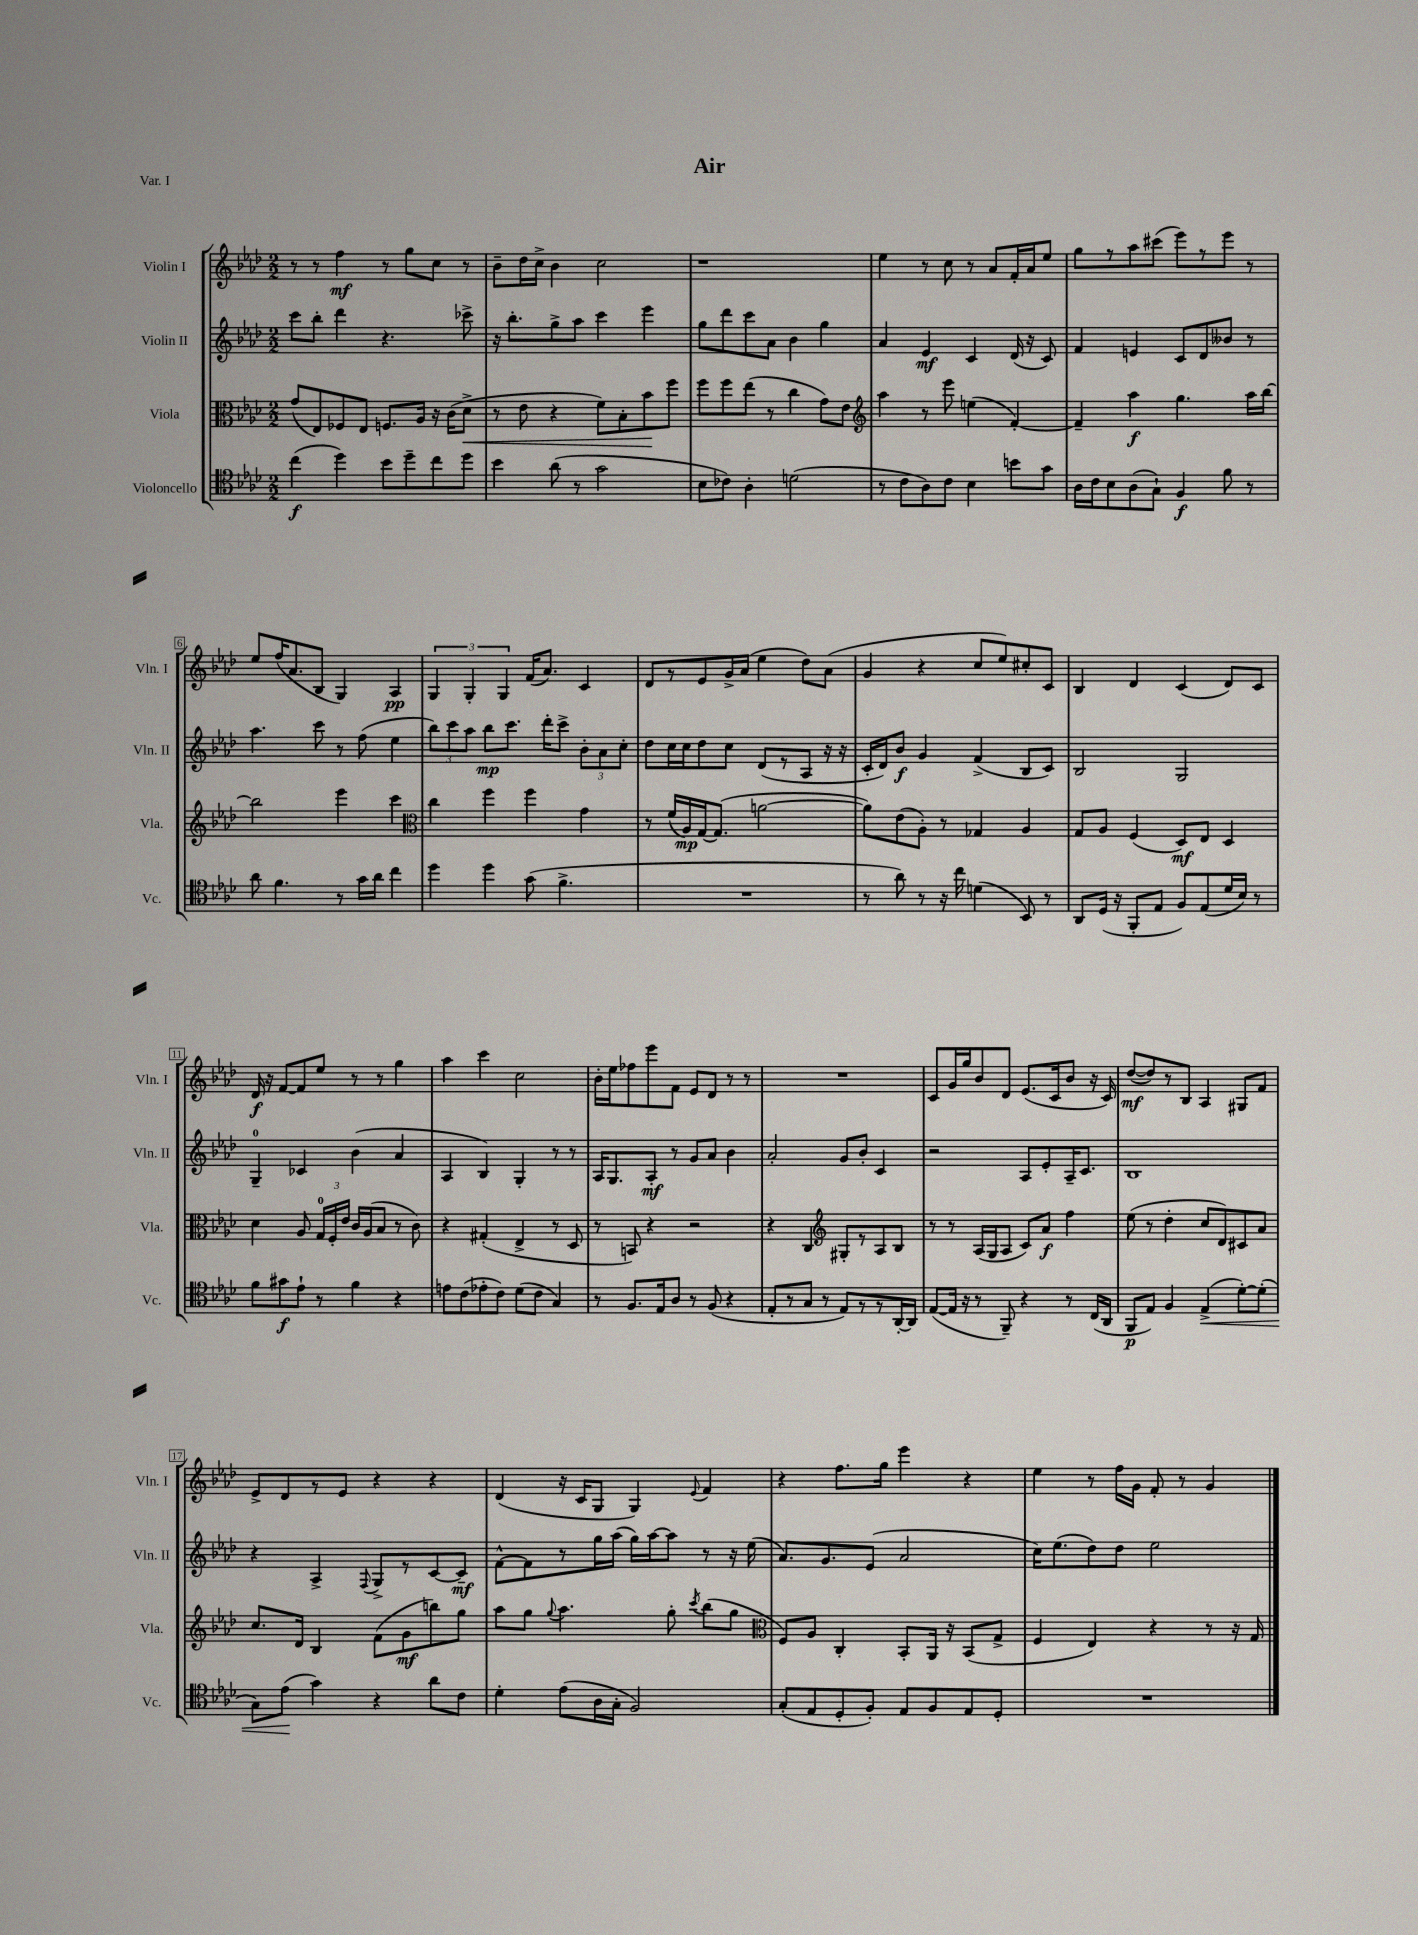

**kern	**dynam	**kern	**dynam	**kern	**dynam	**kern	**dynam
*part4	*part4	*part3	*part3	*part2	*part2	*part1	*part1
*staff4	*staff4	*staff3	*staff3	*staff2	*staff2	*staff1	*staff1
*I"Violoncello	*	*I"Viola	*	*I"Violin II	*	*I"Violin I	*
*I'Vc.	*	*I'Vla.	*	*I'Vln. II	*	*I'Vln. I	*
*clefC4	*	*clefC3	*	*clefG2	*	*clefG2	*
*k[b-e-a-d-]	*	*k[b-e-a-d-]	*	*k[b-e-a-d-]	*	*k[b-e-a-d-]	*
*M2/2	*	*M2/2	*	*M2/2	*	*M2/2	*
=1	=1	=1	=1	=1	=1	=1	=1
(4cc\	f	(8g/L	.	8ccc\L	.	8r	.
.	.	8E-/)	.	8bb-'\J	.	8r	.
4dd-\)	.	8F-X/	.	4ddd-\	.	4ff\	mf
.	.	8E-/J	.	.	.	.	.
8b-\L	.	8.Fn/L	.	4.r	.	8r	.
8dd-~\	.	.	.	.	.	8gg\L	.
.	.	16A-/Jk	.	.	.	.	.
8cc\	.	16r	.	.	.	8cc\J	.
.	.	(16c\KL	.	.	.	.	.
!	!	!	!LO:HP:b	!	!	!	!
8dd-\J	.	8d-^\J	<	8ccc-X^\	.	8r	.
=2	=2	=2	=2	=2	=2	=2	=2
4b-\	.	8r	.	16r	.	8b-~\L	.
.	.	.	.	8.bb-'\L	.	.	.
.	.	8e-\	.	.	.	16dd-\L	.
.	.	.	.	.	.	16cc^\JJ	.
(8a-\	.	4r	.	8gg^\	.	4b-\	.
8r	.	.	.	8aa-\J	.	.	.
2g\	.	8f\L)	.	4ccc\	.	2cc\	.
.	.	8B-'\	.	.	.	.	.
.	.	8b-\	.	4eee-\	.	.	.
.	.	8ff\J	[	.	.	.	.
=3	=3	=3	=3	=3	=3	=3	=3
8B-\L	.	8ff\L	.	8gg\L	.	1r	.
8c-X\J)	.	8ff\	.	8ddd-\	.	.	.
4A-'\	.	(8ee-\J	.	8ccc\	.	.	.
.	.	8r	.	8a-\J	.	.	.
(2dn\	.	4cc\	.	4b-\	.	.	.
.	.	8g\L)	.	4gg\	.	.	.
.	.	8e-\J	.	.	.	.	.
=4	=4	=4	=4	=4	=4	=4	=4
*	*	*clefG2	*	*	*	*	*
8r	.	4aa-\	.	4a-/	.	4ee-\	.
8c\L	.	.	.	.	.	.	.
8A-\)	.	8r	.	4e-/	mf	8r	.
8c\J	.	8eee-\	.	.	.	8cc\	.
4B-\	.	(4een\	.	4c/	.	8r	.
.	.	.	.	.	.	8a-/L	.
8bn\L	.	[4f'/)	.	(16d-/	.	16f'/L	.
.	.	.	.	16r	.	16a-/J	.
8g\J	.	.	.	8c/)	.	8ee-/J	.
=5	=5	=5	=5	=5	=5	=5	=5
16A-\LL	.	4f~/]	.	4f/	.	8gg\L	.
16c\J	.	.	.	.	.	.	.
8B-\	.	.	.	.	.	8r	.
(8A-\	.	4aa-\	f	4en/	.	8aa-\	.
8G`\J)	.	.	.	.	.	(8ccc#X\J	.
4F/	f	4.gg\	.	8c/L	.	8eee-\L)	.
.	.	.	.	8d-/	.	8r	.
8f\	.	.	.	8b--X/J	.	8eee-\J	.
8r	.	16aa-\LL	.	8r	.	8r	.
.	.	[16bb-\JJ	.	.	.	.	.
!!LO:LB:g=z
=6	=6	=6	=6	=6	=6	=6	=6
8a-\	.	2bb-\]	.	4.aa-\	.	8ee-/L	.
4.f\	.	.	.	.	.	(16ff/K	.
.	.	.	.	.	.	8.a-/	.
.	.	.	.	8ccc\	.	8B-/J	.
8r	.	4eee-\	.	8r	.	4G/)	.
16g\LL	.	.	.	(8ff\	.	.	.
16a-\JJ	.	.	.	.	.	.	.
4cc\	.	4ccc\	.	4ee-\	.	4A-/	pp
=7	=7	=7	=7	=7	=7	=7	=7
*	*	*clefC3	*	*	*	*	*
4dd-\	.	4cc\	.	12bb-\L)	.	6G/	.
.	.	.	.	12ccc\	.	.	.
.	.	.	.	12aa-\J	.	6G'/	.
4dd-\	.	4ff\	.	8bb-\L	mp	.	.
.	.	.	.	.	.	6G/	.
.	.	.	.	8.ccc\J	.	.	.
(8g\	.	4ff\	.	.	.	(16f/KL	.
.	.	.	.	16ddd-'\KL	.	8.a-/J)	.
4.f^\	.	.	.	8ccc^\J	.	.	.
.	.	4g\	.	12b-'\L	.	4c/	.
.	.	.	.	12a-\	.	.	.
.	.	.	.	12cc'\J	.	.	.
=8	=8	=8	=8	=8	=8	=8	=8
1r	.	8r	.	8dd-\L	.	8d-/L	.
.	.	(16f/LL	.	16cc\L	.	8r	.
.	.	16A-/)	mp	16cc\J	.	.	.
.	.	[16G/J	.	8dd-\	.	8e-/	.
.	.	(8.G/J]	.	.	.	.	.
.	.	.	.	8cc\J	.	16g^/L	.
.	.	.	.	.	.	(16a-/JJ	.
.	.	[2an\	.	(8d-/L	.	4ee-\	.
.	.	.	.	8r	.	.	.
.	.	.	.	8A-/J	.	8dd-\L)	.
.	.	.	.	16r	.	(8a-\J	.
.	.	.	.	16r	.	.	.
=9	=9	=9	=9	=9	=9	=9	=9
8r	.	8a\L])	.	16c'/LL	.	4g/	.
.	.	.	.	16d-/J)	.	.	.
8a-\)	.	(8e-\	.	8b-/J	f	.	.
8r	.	8A-'\J)	.	4g/	.	4r	.
16r	.	8r	.	.	.	.	.
16cc\	.	.	.	.	.	.	.
(4dn\	.	4G-X/	.	(4f^/	.	8cc/L	.
.	.	.	.	.	.	8ee-/)	.
8BB-/)	.	4A-/	.	8B-/L	.	8cc#X'/	.
8r	.	.	.	8c/J)	.	8c/J	.
=10	=10	=10	=10	=10	=10	=10	=10
8AA-/L	.	8G/L	.	2B-/	.	4B-/	.
(16D-/Jk	.	8A-/J	.	.	.	.	.
16r	.	.	.	.	.	.	.
8FF'/L	.	(4F/	.	.	.	4d-/	.
8E-/J	.	.	.	.	.	.	.
8F/L)	.	8D-/L)	mf	2G/	.	(4c/	.
(8E-/	.	8E-/J	.	.	.	.	.
16d-/L	.	4D-/	.	.	.	8d-/L)	.
16B-/JJ)	.	.	.	.	.	.	.
8r	.	.	.	.	.	8c/J	.
!!LO:LB:g=z
=11	=11	=11	=11	=11	=11	=11	=11
8f\L	.	4d-\	.	4G~/	.	16d-/	f
.	.	.	.	.	.	16r	.
8g#X\	f	.	.	.	.	[8f/L	.
8e-`\J	.	8A-/	.	4c-X/	.	8f/]	.
8r	.	24G/LL	.	.	.	8ee-/J	.
.	.	24F'/	.	.	.	.	.
.	.	24e-/JJ	.	.	.	.	.
4f\	.	16c/LL	.	(4b-\	.	8r	.
.	.	(16A-/J	.	.	.	.	.
.	.	8B-/J	.	.	.	8r	.
4r	.	8r	.	4a-/	.	4gg\	.
.	.	8c\)	.	.	.	.	.
=12	=12	=12	=12	=12	=12	=12	=12
8en\L	.	4r	.	4A-/	.	4aa-\	.
(8c\	.	.	.	.	.	.	.
8e-X'\	.	(4G#X'/	.	4B-/)	.	4ccc\	.
8c\J)	.	.	.	.	.	.	.
(8d-\L	.	4E-^/	.	4G'/	.	2cc\	.
8c\J	.	.	.	.	.	.	.
4G/)	.	8r	.	8r	.	.	.
.	.	8D-/	.	8r	.	.	.
=13	=13	=13	=13	=13	=13	=13	=13
8r	.	8r	.	16A-/KL	.	16b-'\LL	.
.	.	.	.	8.G/	.	16ee-\J	.
8.F/L	.	8BBn/)	.	.	.	8ff-X\	.
.	.	4r	.	8A-'/J	mf	8eee-\	.
16E-/k	.	.	.	.	.	.	.
8A-/J	.	.	.	8r	.	8f\J	.
8r	.	2r	.	8g/L	.	8e-/L	.
(8F/	.	.	.	8a-/J	.	8d-/J	.
4r	.	.	.	4b-\	.	8r	.
.	.	.	.	.	.	8r	.
=14	=14	=14	=14	=14	=14	=14	=14
8E-'/L	.	4r	.	2a-'/	.	1r	.
8r	.	.	.	.	.	.	.
8G/J	.	4C/	.	.	.	.	.
8r	.	.	.	.	.	.	.
*	*	*clefG2	*	*	*	*	*
8E-/L)	.	8G#X'/L	.	8g/L	.	.	.
8r	.	8r	.	8b-'/J	.	.	.
8r	.	8A-/	.	4c/	.	.	.
[16AA-'/L	.	8B-/J	.	.	.	.	.
16AA-/JJ]	.	.	.	.	.	.	.
=15	=15	=15	=15	=15	=15	=15	=15
([8E-/L	.	8r	.	2r	.	8c/L	.
16E-/Jk]	.	8r	.	.	.	16g/L	.
16r	.	.	.	.	.	16gg/J	.
8r	.	(16A-/LL	.	.	.	8b-/	.
.	.	16G/J	.	.	.	.	.
8FF~/)	.	8A-/J	.	.	.	8d-/J	.
4r	.	8c/L)	.	8A-/L	.	(8.e-/L	.
.	.	8a-/J	f	8e-'/	.	.	.
.	.	.	.	.	.	16c/k	.
8r	.	4ff\	.	16A-~/K	.	8b-/J	.
.	.	.	.	8.c/J	.	.	.
(16C/LL	.	.	.	.	.	16r	.
16AA-/JJ	.	.	.	.	.	16c/)	.
=16	=16	=16	=16	=16	=16	=16	=16
8FF/L	p	(8ee-\	.	1B-	.	([8dd-/L	mf
8E-/J)	.	8r	.	.	.	8dd-/])	.
4F/	.	4dd-'\	.	.	.	8r	.
.	.	.	.	.	.	8B-/J	.
!	!LO:HP:b	!	!	!	!	!	!
(4E-^/	<	8cc/L	.	.	.	4A-/	.
.	.	8d-/)	.	.	.	.	.
[8d-'\L)	.	8c#X/	.	.	.	8G#X/L	.
(8d-'\J]	.	8a-/J	.	.	.	8f/J	.
!!LO:LB:g=z
=17	=17	=17	=17	=17	=17	=17	=17
8G\L)	.	8.cc/L	.	4r	.	8e-^/L	.
(8e-\J	.	.	.	.	.	8d-/	.
.	.	16d-/Jk	.	.	.	.	.
4g\)	[	4B-/	.	4A-^/	.	8r	.
.	.	.	.	.	.	8e-/J	.
.	.	.	.	8qqF/	.	.	.
4r	.	(8f\L	.	8G^/L	.	4r	.
.	.	8g\	mf	8r	.	.	.
8a-\L	.	8bbn\)	.	[8c/	.	4r	.
8c\J	.	8gg\J	.	8c~/J]	mf	.	.
=18	=18	=18	=18	=18	=18	=18	=18
4d-'\	.	8aa-\L	.	[8f^^\L	.	(4d-/	.
.	.	8gg\J	.	8f\]	.	.	.
.	.	8qqgg/	.	.	.	.	.
(8e-\L	.	4.aa-\	.	8r	.	16r	.
.	.	.	.	.	.	16c/KL	.
16A-\L	.	.	.	16gg\L	.	8G/J	.
16G'\JJ	.	.	.	(16aa-\JJ	.	.	.
2F/)	.	.	.	16gg\LL)	.	4G/)	.
.	.	.	.	[16aa-\J	.	.	.
.	.	8gg'\	.	8aa-\J]	.	.	.
.	.	8qccc/	.	.	.	8qqe-/	.
.	.	(8bb-\L	.	8r	.	4f/	.
.	.	8gg\J	.	16r	.	.	.
.	.	.	.	(16ee-\	.	.	.
=19	=19	=19	=19	=19	=19	=19	=19
*	*	*clefC3	*	*	*	*	*
(8G'/L	.	8F/L)	.	8.a-/L)	.	4r	.
8E-/	.	8A-/J	.	.	.	.	.
.	.	.	.	8.g/	.	.	.
8D-'/	.	4C'/	.	.	.	8.ff\L	.
8F'/J)	.	.	.	(8e-/J	.	.	.
.	.	.	.	.	.	16gg\Jk	.
8E-/L	.	8BB-'/L	.	2a-/	.	4eee-\	.
8F/	.	16AA-/Jk	.	.	.	.	.
.	.	16r	.	.	.	.	.
8E-/	.	(8BB-/L	.	.	.	4r	.
8D-'/J	.	8G^/J	.	.	.	.	.
=20	=20	=20	=20	=20	=20	=20	=20
1r	.	4F/	.	16cc\KL)	.	4ee-\	.
.	.	.	.	(8.ee-\	.	.	.
.	.	4E-/)	.	8dd-\)	.	8r	.
.	.	.	.	8dd-\J	.	16ff\LL	.
.	.	.	.	.	.	16g\JJ	.
.	.	4r	.	2ee-\	.	8f'/	.
.	.	.	.	.	.	8r	.
.	.	8r	.	.	.	4g/	.
.	.	16r	.	.	.	.	.
.	.	16G/	.	.	.	.	.
==	==	==	==	==	==	==	==
*-	*-	*-	*-	*-	*-	*-	*-
